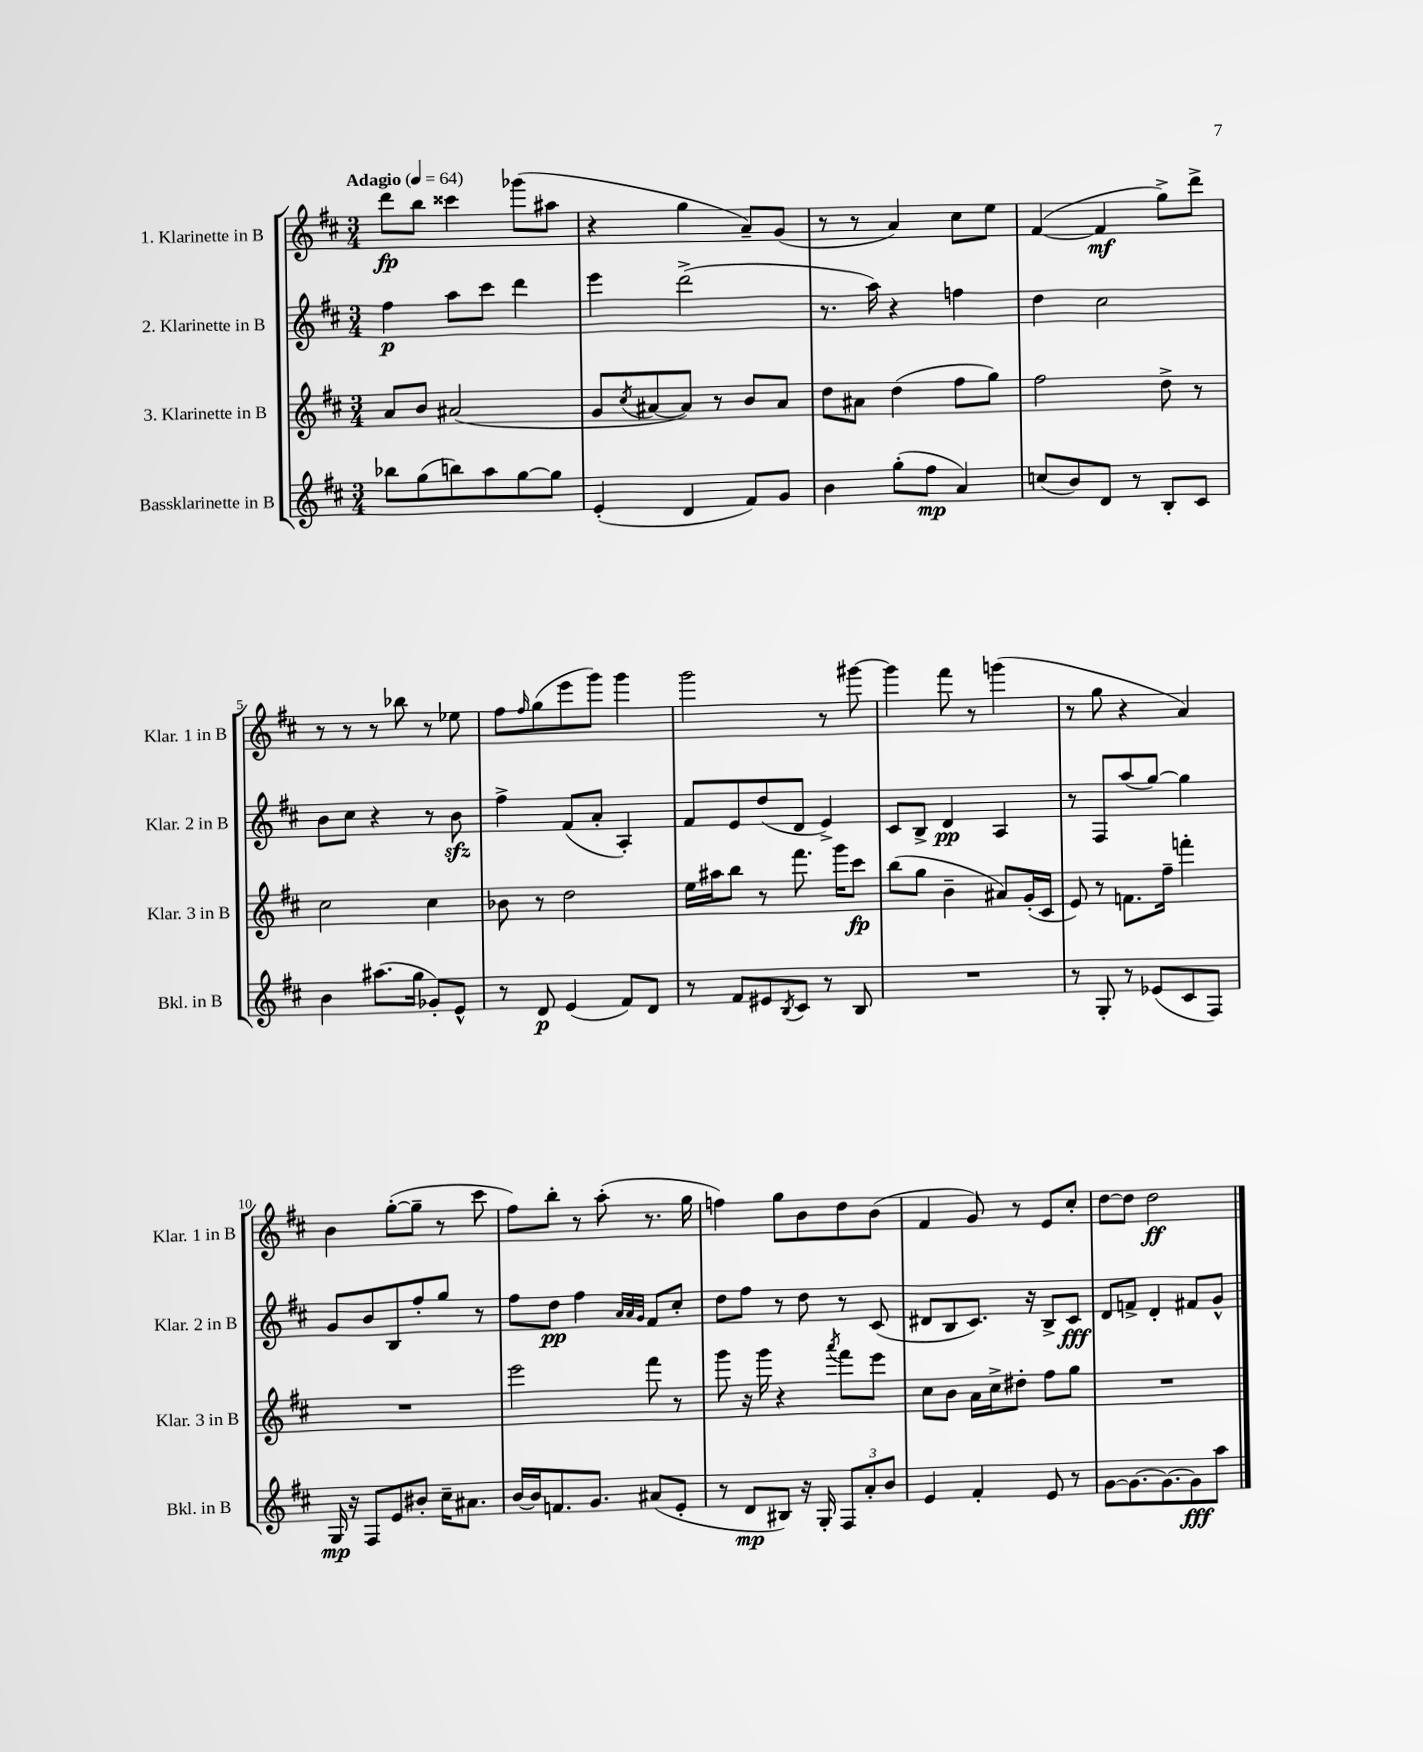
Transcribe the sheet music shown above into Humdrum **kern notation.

**kern	**kern	**kern	**kern
*staff4	*staff3	*staff2	*staff1
*clefG2	*clefG2	*clefG2	*clefG2
*k[f#c#]	*k[f#c#]	*k[f#c#]	*k[f#c#]
*M3/4	*M3/4	*M3/4	*M3/4
*MM64	*MM64	*MM64	*MM64
8bb-\L	8a/L	4ff#\	8ddd\L
(8gg\	8b/J	.	8bb\J
8bb\)	(2a#/	8aa\L	4ccc##\
8aa\	.	8ccc#\J	.
[8gg\	.	4ddd\	(8ggg-\L
8gg\]J	.	.	8aa#\J
=	=	=	=
(4e'/	8g/L	4eee\	4r
.	8qcc#/	.	.
.	[8a#/	.	.
4d/	8a#/]J)	(2ddd^\	4gg\
.	8r	.	.
8f#/L)	8b/L	.	8a~/L)
8g/J	8a#/J	.	(8g/J
=	=	=	=
4b\	8dd\L	8.r	8r
.	8a#\J	.	8r
.	.	16aa\)	.
(8gg'\L	(4dd\	4r	4a/)
8ff#\J	.	.	.
4a/)	8ff#\L	4ff\	8cc#\L
.	8gg\J)	.	8ee\J
=	=	=	=
(8cc/L	2ff#\	4dd\	([4f#/
8b/)	.	.	.
8d/J	.	2cc#\	4f#/]
8r	.	.	.
8B'/L	8dd^\	.	8gg^\L)
8c#/J	8r	.	8ddd^\J
=	=	=	=
4b\	2cc#\	8b\L	8r
.	.	8cc#\J	8r
(8.aa#\L	.	4r	8r
.	.	.	8bb-\
16gg\Jk	.	.	.
8g-'/L)	4cc#\	8r	8r
8e^^/J	.	8b\	8ee-\
=	=	=	=
8r	8b-\	4ff#^\	8ff#\L
.	.	.	16qqff#/
8d/	8r	.	(8gg\
(4e/	2dd\	(8f#/L	8eee\
.	.	8a'/J	8ggg\J)
8f#/L)	.	4A'/)	4ggg\
8d/J	.	.	.
=	=	=	=
8r	16ee\LL	8f#/L	2ggg\
.	16aa#\J	.	.
8f#/L	8bb\J	8e/	.
8e#/	8r	(8dd/	.
8qB/	.	.	.
8c#/J	8.fff#\	8d/J	.
8r	.	4e^/)	8r
.	16ggg\LK	.	.
8B/	8ccc#\J	.	[8ggg#\
=	=	=	=
2.r	(8bb\L	8c#/L	4ggg#\]
.	8gg\J	8B^/J	.
.	4b~\	4d/	8fff#\
.	.	.	8r
.	8a#/L)	4A/	(4ggg\
.	(16g'/L	.	.
.	16c#/JJ	.	.
=	=	=	=
8r	8e/)	8r	8r
8G'/	8r	8F#/L	8gg\
8r	8.f\L	(8aa/	4r
(8e-/L	.	[8gg/J)	.
.	16ff#~\Jk	.	.
8c#/	4fff'\	4gg\]	4a/)
8F#/J)	.	.	.
=	=	=	=
16G/	2.r	8g/L	4b\
16r	.	.	.
8F#/L	.	8b/	.
8e/	.	8B/	([8gg'\L
8b#'/J	.	8ff#'/	8gg~\]J
16cc#~\LK	.	8gg/J	8r
8.a#\J	.	.	.
.	.	8r	8ccc#\
=	=	=	=
[16b/LL	2eee\	8ff#\L	8ff#\L)
16b/]J	.	.	.
8.f/	.	8dd\J	8bb'\J
.	.	4ff#\	8r
8.g/J	.	.	.
.	.	.	(8aa'\
.	.	32qqa/LLL	.
.	.	32qqa/	.
.	.	32qqg/JJJ	.
(8a#/L	8fff#\	8f#/L	8.r
8e'/J	8r	8cc#'/J	.
.	.	.	16gg\
=	=	=	=
8r	8ggg\	8dd\L	4ff\)
8d/L	16r	8ff#\J	.
.	16ggg\	.	.
8B#/J)	4r	8r	8gg\L
16r	.	8dd\	8b\
16G'/	.	.	.
.	8qaaa/	.	.
12F#/L	8fff#\L	8r	8dd\
12a'/	.	.	.
.	8eee\J	(8c#/	(8b\J
12b/J	.	.	.
=	=	=	=
4e/	8cc#\L	8d#/L	4f#/
.	8b\J	8B/	.
4f#'/	16a\LL	8.c#/J)	8g/)
.	16cc#^\J	.	.
.	8dd#'\J	.	8r
.	.	16r	.
8e/	8ff#\L	8B^/L	8e/L
8r	8gg\J	8c#/J	8cc#'/J
=	=	=	=
[8g\L	2.r	8d/L	[8dd\L
8.g\_	.	8f^/J	8dd\]J
.	.	4d'/	2dd\
8.g\_	.	.	.
8g\]	.	8f#/L	.
8aa\J	.	8g^^/J	.
==	==	==	==
*-	*-	*-	*-
